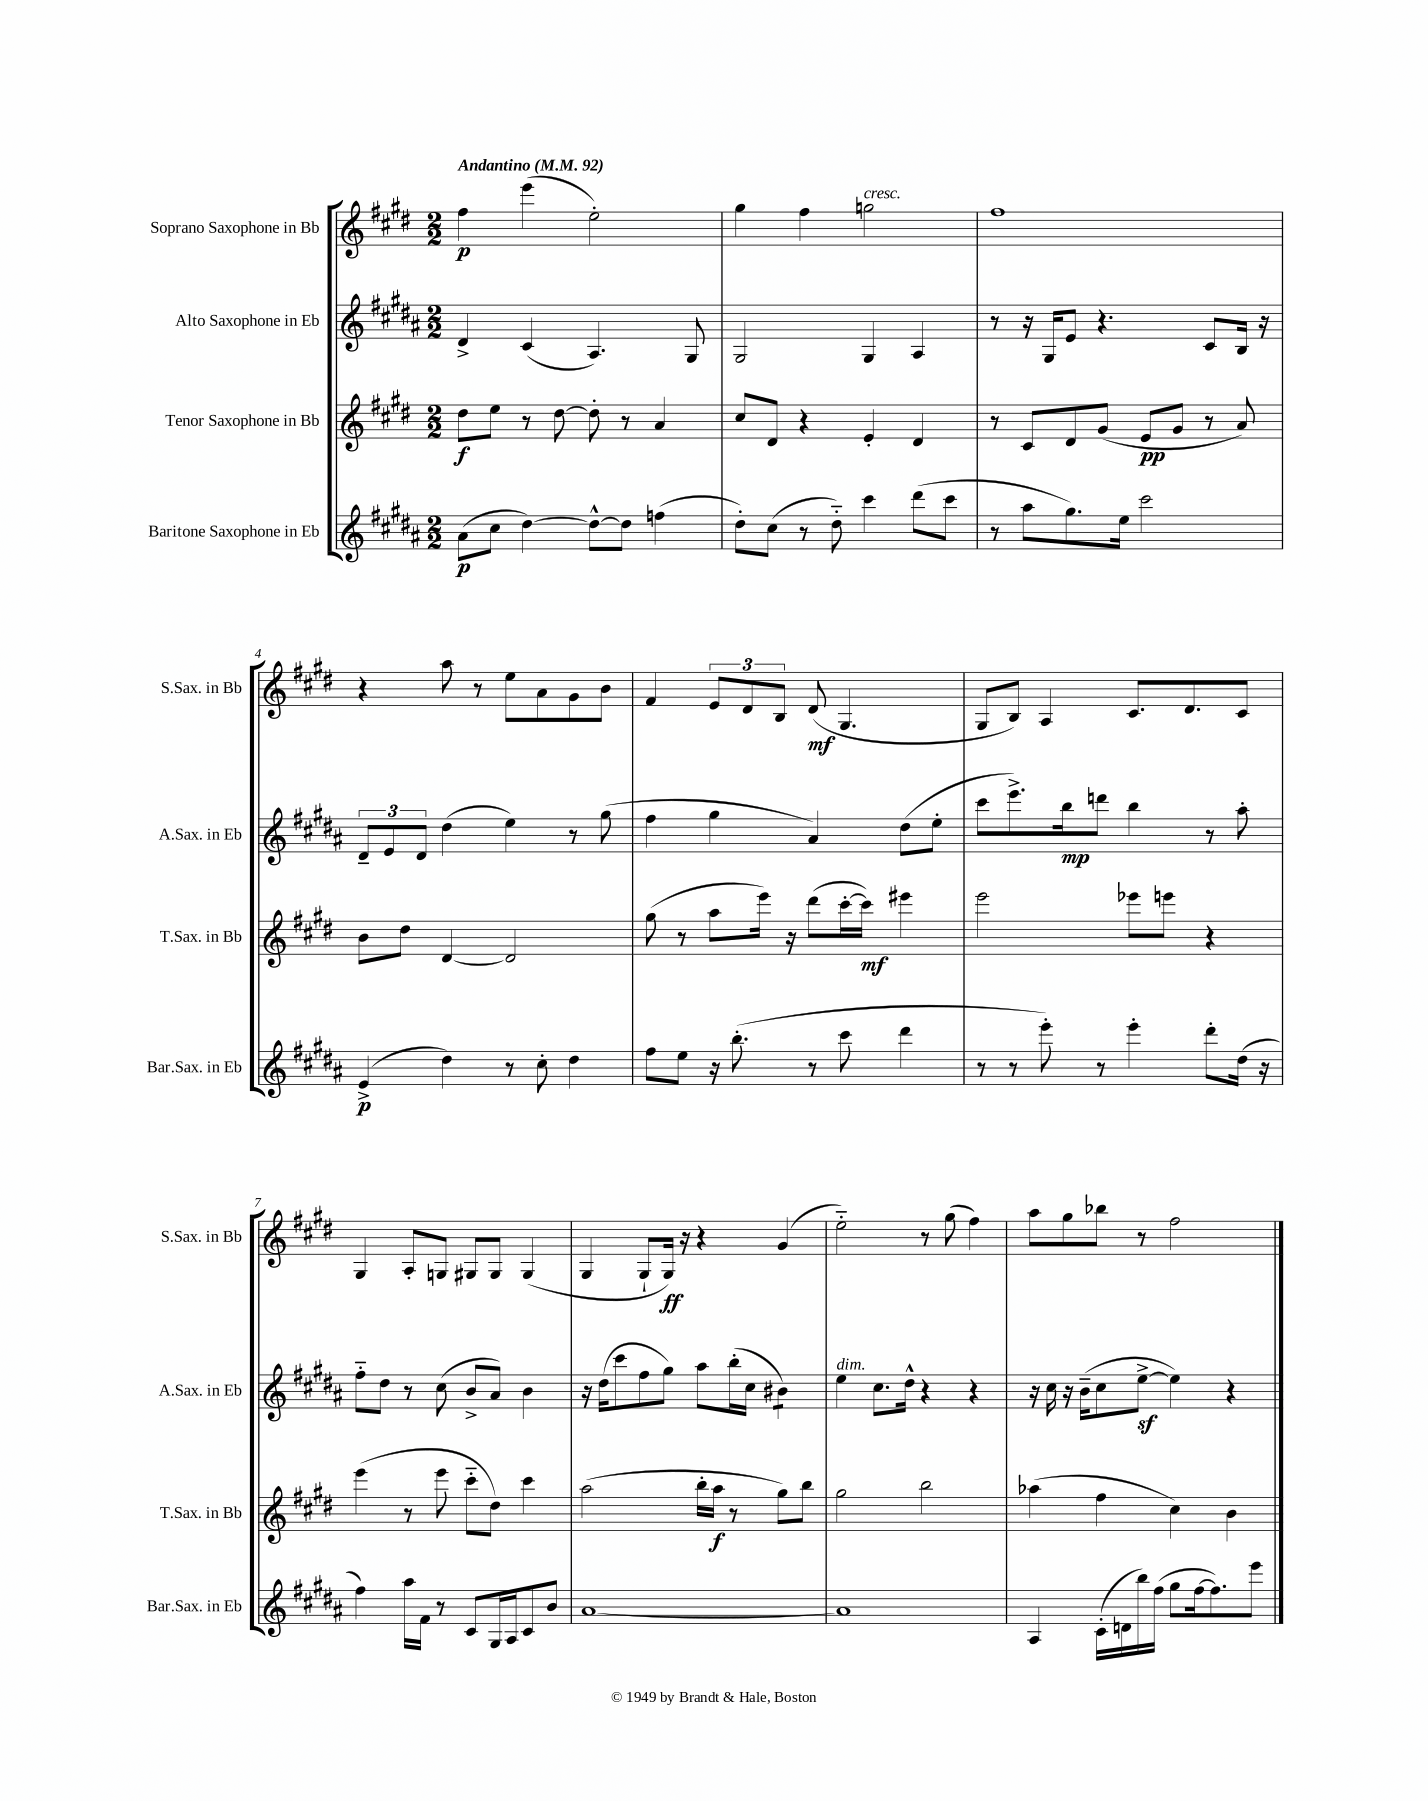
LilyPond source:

<<
\new StaffGroup <<
\new Staff = "s0" \with { instrumentName = "Soprano Saxophone in Bb" shortInstrumentName = "S.Sax. in Bb" } {
    \clef treble \key e \major \numericTimeSignature \time 2/2 \tempo "Andantino" 4 = 92
    fis''4\p e'''4( e''2-.) |
    gis''4 fis''4 g''2^\markup { \italic "cresc." } |
    fis''1 |
    r4 a''8 r8 e''8 a'8 gis'8 b'8 |
    fis'4 \tuplet 3/2 { e'8 dis'8 b8 } dis'8\mf( gis4. |
    gis8 b8) a4 cis'8. dis'8. cis'8 |
    gis4 a8-. g8 gis8 gis8 gis4( |
    gis4 gis8-! gis16\ff) r16 r4 gis'4( |
    e''2-_) r8 gis''8( fis''4) |
    a''8 gis''8 bes''8 r8 fis''2 \bar "|." |
}
\new Staff = "s1" \with { instrumentName = "Alto Saxophone in Eb" shortInstrumentName = "A.Sax. in Eb" } {
    \clef treble \key b \major \numericTimeSignature \time 2/2
    dis'4-> cis'4( ais4.) gis8 |
    gis2 gis4 ais4 |
    r8 r16 gis16 e'8 r4. cis'8 b16 r16 |
    \tuplet 3/2 { dis'8-- e'8 dis'8 } dis''4( e''4) r8 gis''8( |
    fis''4 gis''4 ais'4) dis''8( e''8-. |
    cis'''8 e'''8.->) b''16\mp d'''8 b''4 r8 ais''8-. |
    fis''8-_ dis''8 r8 cis''8( b'8-> ais'8) b'4 |
    r16 dis''16( cis'''8 fis''8 gis''8) ais''8 b''16-.( cis''16 bis'4:8) |
    e''4^\markup { \italic "dim." } cis''8. dis''16-^ r4 r4 |
    r16 cis''16 r16 b'16--( cis''8 e''8~->\sf e''4) r4 \bar "|." |
}
\new Staff = "s2" \with { instrumentName = "Tenor Saxophone in Bb" shortInstrumentName = "T.Sax. in Bb" } {
    \clef treble \key e \major \numericTimeSignature \time 2/2
    dis''8\f e''8 r8 dis''8~ dis''8-. r8 a'4 |
    cis''8 dis'8 r4 e'4-. dis'4 |
    r8 cis'8 dis'8 gis'8( e'8\pp gis'8 r8 a'8) |
    b'8 dis''8 dis'4~ dis'2 |
    gis''8( r8 a''8 e'''16) r16 dis'''8( cis'''16~-. cis'''16\mf) eis'''4 |
    e'''2 ees'''8 e'''8 r4 |
    e'''4( r8 e'''8 cis'''8-_ dis''8) cis'''4 |
    a''2( b''16-. a''16\f r8 gis''8) b''8 |
    gis''2 b''2 |
    aes''4( fis''4 cis''4) b'4 \bar "|." |
}
\new Staff = "s3" \with { instrumentName = "Baritone Saxophone in Eb" shortInstrumentName = "Bar.Sax. in Eb" } {
    \clef treble \key b \major \numericTimeSignature \time 2/2
    ais'8\p( cis''8 dis''4~) dis''8~-^ dis''8 f''4( |
    dis''8-.) cis''8( r8 dis''8-_) cis'''4 dis'''8( cis'''8 |
    r8 ais''8 gis''8.) e''16 cis'''2 |
    e'4->\p( dis''4) r8 cis''8-. dis''4 |
    fis''8 e''8 r16 b''8.-.( r8 cis'''8 dis'''4 |
    r8 r8 e'''8-.) r8 e'''4-. dis'''8-. dis''16( r16 |
    fis''4) ais''16 fis'16 r8 cis'8 gis16 ais16 cis'8 b'8 |
    ais'1~ |
    ais'1 |
    ais4 cis'16-.( d'16 b''16) fis''16( gis''8 fis''16~ fis''8.) e'''8 \bar "|." |
}
>>
>>
